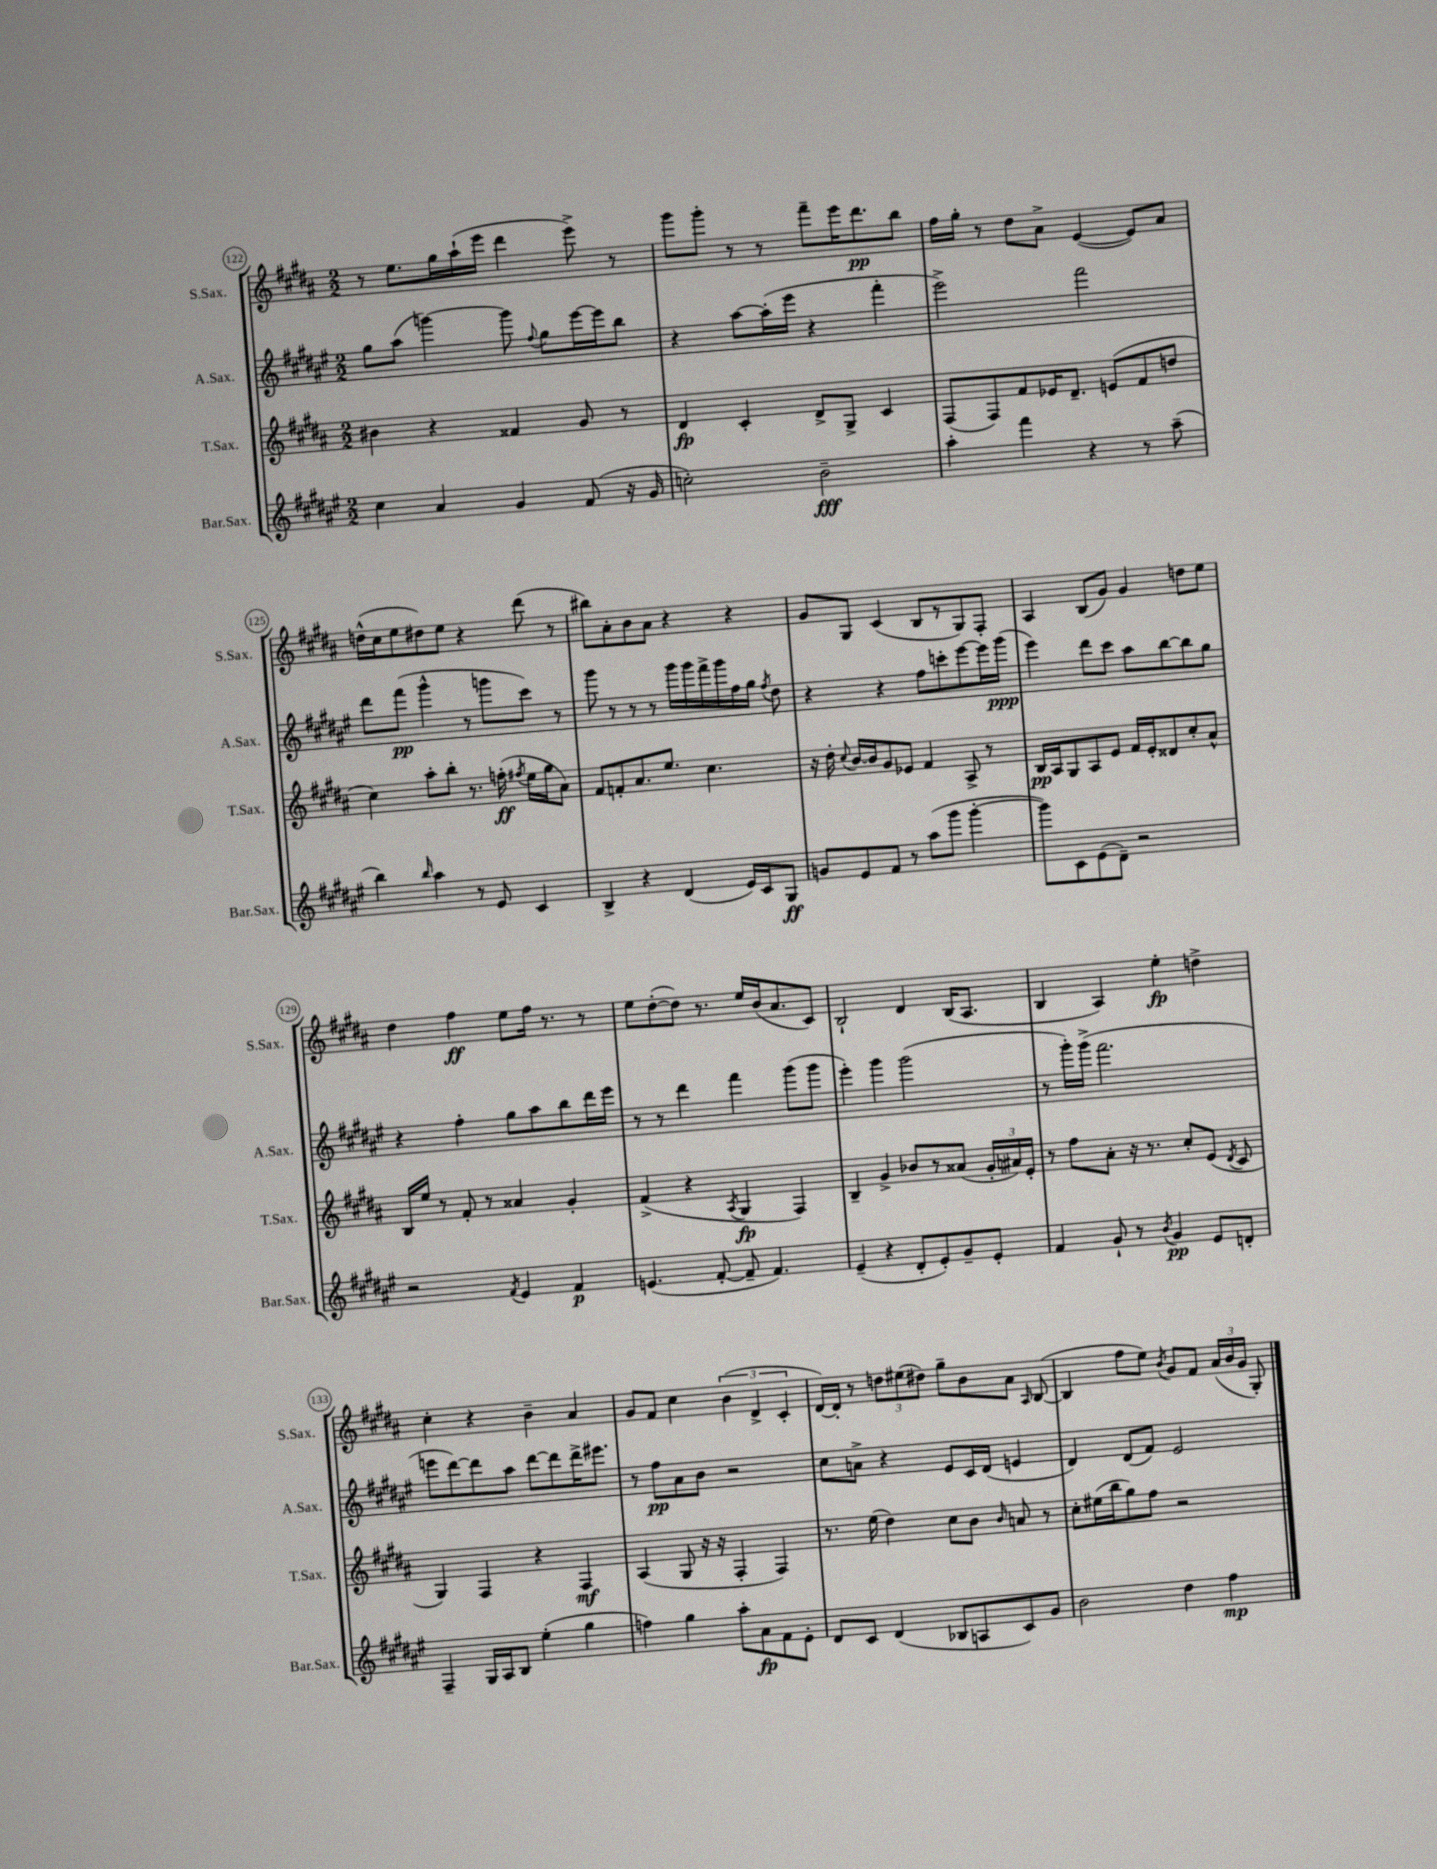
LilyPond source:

<<
\new StaffGroup <<
\new Staff = "s0" \with { instrumentName = "S.Sax." shortInstrumentName = "S.Sax." } {
    \clef treble \key b \major \numericTimeSignature \time 2/2
    \autoBeamOff r8 e''8.[ gis''16 ais''16-!( e'''16] dis'''4 e'''8->) r8 |
    gis'''8[ gis'''8]-. r8 r8 fis'''8[-- e'''16 dis'''8.\pp b''8] |
    fis''16[ gis''16]-. r8 dis''8[ ais'8]-> e'4~( e'8[) ais'8] |
    d''16[-^( cis''16 e''8 dis''8) e''8] r4 dis'''8( r8 |
    bis''8[) ais'8-. b'8 ais'8] r4 r4 |
    gis'8[ gis8] cis'4( b8[ r8 gis8) fis8]-. |
    ais4 b8[( gis'8]) gis'4 d''8[ e''8] |
    dis''4 fis''4\ff e''8[ fis''16] r8. r8 |
    e''8[ dis''8~-.( dis''8]) r8. e''16[ b'16( ais'8. cis'8]) |
    b2-! dis'4 b16[( ais8.] |
    b4 ais4) e''4-.\fp d''4-> |
    cis''4-. r4 b'4-- ais'4 |
    gis'8[ fis'8] cis''4 \tuplet 3/2 { b'4( dis'4-> cis'4-. } |
    dis'16[~) dis'16]-. r8 \tuplet 3/2 { d''8[ eis''8( dis''8]) } gis''8[-- b'8 ais'8] \grace { ais16 } b8~( |
    b4 fis''8[ e''8]) \acciaccatura { b'8 } gis'8[ fis'8] \tuplet 3/2 { ais'16[( b'16 gis'16] } gis8-.) \bar "|." |
}
\new Staff = "s1" \with { instrumentName = "A.Sax." shortInstrumentName = "A.Sax." } {
    \clef treble \key fis \major \numericTimeSignature \time 2/2
    \autoBeamOff gis''8[ ais''8]( g'''4~) g'''8 \appoggiatura { fis''8 } gis''8[ eis'''16~ eis'''16 b''8] |
    r4 ais''8[~ ais''16-.( eis'''16] r4 fis'''4-. |
    eis'''2->) fis'''2 |
    dis'''8[ fis'''8]\pp( gis'''4-^ r8 g'''8[ cis'''8]) r8 |
    gis'''8 r8 r8 r8 gis'''16[ gis'''16 fis'''16-> gis'''16 fis''16 gis''16] \acciaccatura { fis''8 } dis''8 |
    r4 r4 fis''8[ c'''8-. eis'''8~ eis'''16 gis'''16]\ppp( |
    eis'''4) dis'''8[ cis'''8] ais''8[ b''8~ b''8 gis''8] |
    r4 fis''4-. gis''8[ ais''8 b''8 dis'''16 eis'''16] |
    r8 r8 dis'''4 fis'''4 gis'''8[( gis'''8] |
    eis'''4-.) gis'''4 gis'''2( |
    r8 gis'''16[-.) gis'''16]->( fis'''2. |
    e'''8[ dis'''8~) dis'''8 ais''8] dis'''8[~ dis'''8 dis'''16-> eis'''8.] |
    r8 fis''8[\pp ais'8 b'8] r2 |
    cis''8[ a'8]-> r4 eis'8[ cis'16 dis'16]( e'4 |
    dis'4) dis'8[( fis'8]) eis'2 \bar "|." |
}
\new Staff = "s2" \with { instrumentName = "T.Sax." shortInstrumentName = "T.Sax." } {
    \clef treble \key b \major \numericTimeSignature \time 2/2
    \autoBeamOff bis'4 r4 fisis'4 gis'8 r8 |
    dis'4\fp cis'4-. dis'8[-> gis8]-> cis'4 |
    fis8[( fis8) fis'8 ees'16 dis'8.]-- e'8[( fis'8 d''8] |
    cis''4) ais''8[-. b''8]-. r8. f''16-.\ff( \acciaccatura { fis''8 } e''16[ gis''16 ais'8]) |
    fis'8[ f'8-. ais'8. e''8.] cis''4. |
    r16 dis''16-. \appoggiatura { cis''8 } b'16[~ b'16 gis'8 ees'8] fis'4 ais8-> r8 |
    b16[\pp ais16 gis8 ais8 e'8] fis'16[ e'16-. disis'8 cis''8-. ais'8]-^ |
    b16[ e''16] r8 fis'8-. r8 aisis'4 gis'4-. |
    fis'4->( r4 \acciaccatura { ais8 } gis4\fp fis4) |
    b4-- gis'4-> bes'8[ r8 aisis'8]( \tuplet 3/2 { gis'16[-. ais'16) e'16]-. } |
    r8 fis''8[ ais'8]-. r16 r8. cis''8[-. e'8]( \acciaccatura { dis'8 } cis'8 |
    gis4) fis4 r4 fis4\mf |
    ais4( gis8 r16 r16 fis4-. fis4) |
    r8. e''16( dis''4) cis''8[ b'8] \grace { b'16 } a'8 r8 |
    cis''8[-. eis''16( b''16 gis''8) fis''8] r2 \bar "|." |
}
\new Staff = "s3" \with { instrumentName = "Bar.Sax." shortInstrumentName = "Bar.Sax." } {
    \clef treble \key fis \major \numericTimeSignature \time 2/2
    \autoBeamOff cis''4 ais'4 gis'4 fis'8( r16 gis'16 |
    c''2-.) b'2--\fff |
    ais''4-. fis'''4 r4 r8 ais''8--( |
    b''4) \grace { b''16 } ais''4 r8 eis'8 cis'4 |
    b4-> r4 dis'4( eis'16[) cis'16 gis8]\ff |
    g'8[ eis'8 fis'8] r8 ais''8[( gis'''8] gis'''4~-. |
    gis'''8[) cis'8 eis'8( dis'8]--) r2 |
    r2 \acciaccatura { fis'8 } eis'4 fis'4\p |
    e'4.( fis'8~-. fis'8-- fis'4.) |
    eis'4--( r4 dis'8[-. eis'8-.) gis'8-- eis'8]-. |
    fis'4 gis'8-! r8 \acciaccatura { b'8 } gis'4\pp eis'8[ d'8]-. |
    fis4-- gis16[ ais16 b8] eis''4-.( gis''4 |
    f''4) gis''4 ais''8[-. ais'8\fp fis'8 eis'8]-. |
    dis'8[ cis'8] dis'4( bes8[ a8 cis'8) gis'8] |
    b'2 dis''4 fis''4\mp \bar "|." |
}
>>
>>
\layout { \context { \Score currentBarNumber = #122 \override BarNumber.stencil = #(make-stencil-circler 0.1 0.3 ly:text-interface::print) } }
